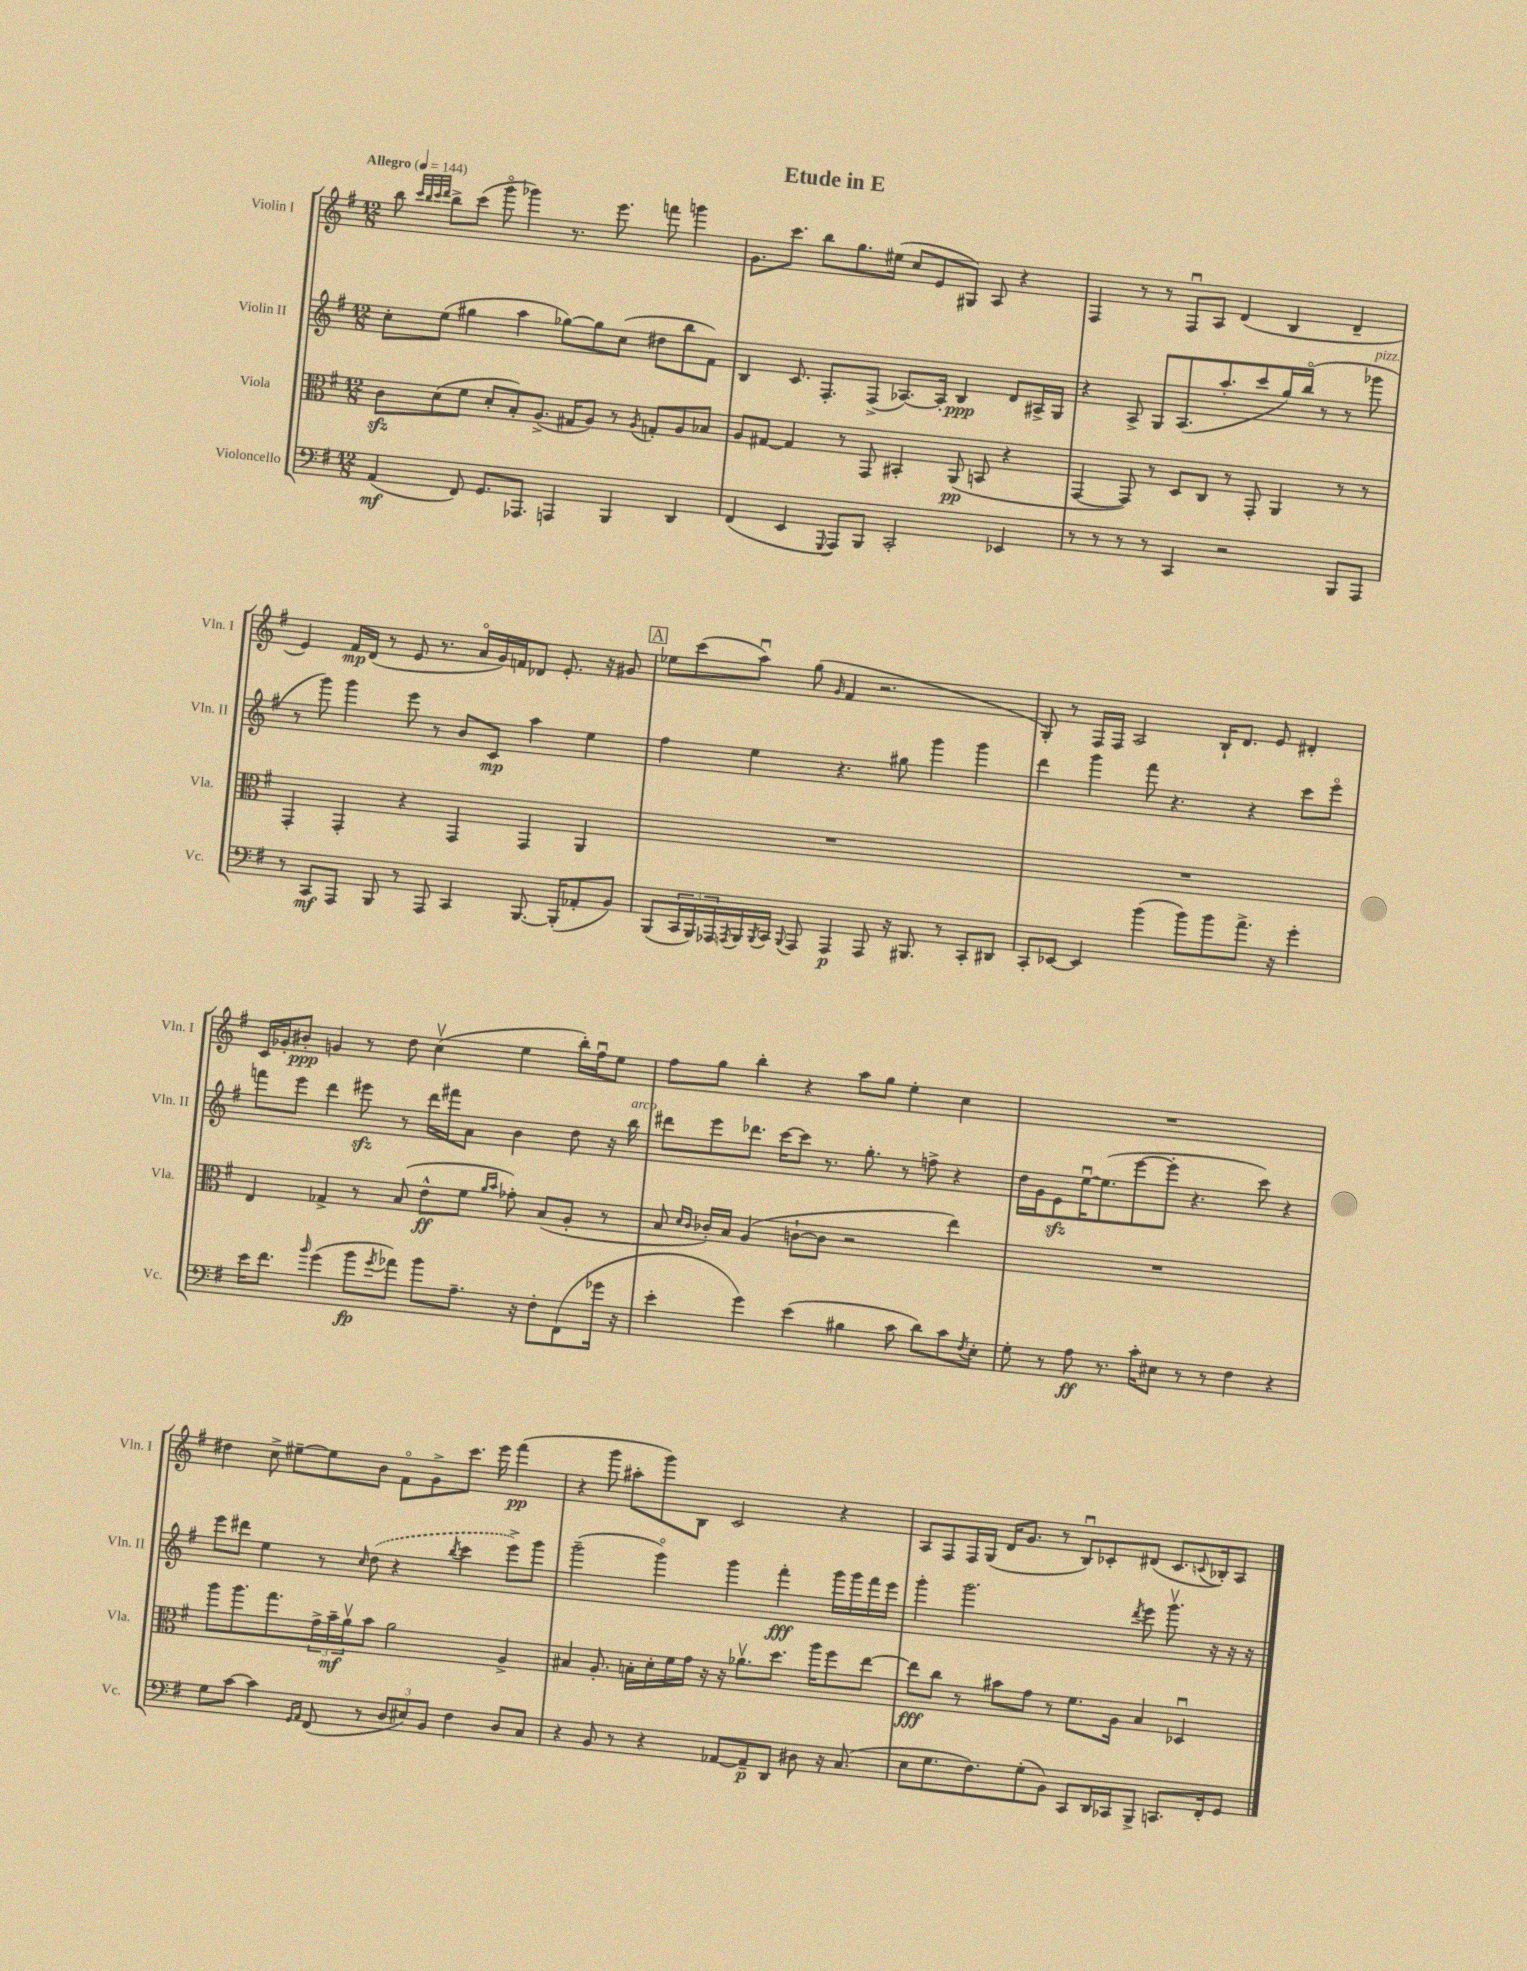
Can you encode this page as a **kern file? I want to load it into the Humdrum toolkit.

**kern	**dynam	**kern	**dynam	**kern	**dynam	**kern	**dynam
*part4	*part4	*part3	*part3	*part2	*part2	*part1	*part1
*staff4	*staff4	*staff3	*staff3	*staff2	*staff2	*staff1	*staff1
*I"Violoncello	*	*I"Viola	*	*I"Violin II	*	*I"Violin I	*
*I'Vc.	*	*I'Vla.	*	*I'Vln. II	*	*I'Vln. I	*
*clefF4	*	*clefC3	*	*clefG2	*	*clefG2	*
*k[f#]	*	*k[f#]	*	*k[f#]	*	*k[f#]	*
*M12/8	*	*M12/8	*	*M12/8	*	*M12/8	*
*MM144	*	*MM144	*	*MM144	*	*MM144	*
=1	=1	=1	=1	=1	=1	=1	=1
!	!	!	!	!	!	!LO:TX:a:B:t=Allegro	!
(4AA/	mf	8czz\L	.	8cc'\L	.	8bb\	.
.	.	.	.	.	.	32qqccc/LLL	.
.	.	.	.	.	.	32qqbb/	.
.	.	.	.	.	.	32qqccc/	.
.	.	.	.	.	.	32qqddd/JJJ	.
.	.	(8d\	.	(8ee\J	.	8bb^\L	.
8FF#/)	.	8f#\J	.	4gg#X\	.	(8ccc\J	.
8.GG/L	.	8d'/L	.	.	.	8ggg\	.
.	.	8B'/)	.	4aa\	.	4ggg-X\)	.
8.AAA-X/J	.	.	.	.	.	.	.
.	.	(8.A^/J	.	.	.	.	.
4AAAn/	.	.	.	[8gg-X\L)	.	8.r	.
.	.	16G#X/KL	.	.	.	.	.
.	.	8A/J)	.	8gg-\]	.	.	.
.	.	.	.	.	.	8.eee\	.
4BBB/	.	8r	.	(8cc\J	.	.	.
.	.	8qA/	.	.	.	.	.
.	.	8Gn'/L	.	8dd#X\L	.	8fffn\	.
4DD/	.	8A/	.	8bb\	.	4gggn\	.
.	.	8B-X/J	.	8f#\J)	.	.	.
=2	=2	=2	=2	=2	=2	=2	=2
(4FF#/	.	8A/L	.	4B/	.	8.g\L	.
.	.	[8G#X/J	.	.	.	.	.
.	.	.	.	.	.	8.ccc\J	.
4EE/	.	4G#/]	.	8.c/	.	.	.
.	.	.	.	.	.	8bb\L	.
.	.	.	.	8.F#'/L	.	.	.
8qqGGG/	.	.	.	.	.	.	.
8AAA/L)	.	8r	.	.	.	8.gg\	.
8BBB/J	.	8GG/	.	(8F#^/J	.	.	.
.	.	.	.	.	.	(16ee#X\Jk	.
2CC'/	.	4BB#X'/	.	[8.A-X/L)	.	8cc/L	.
.	.	.	.	.	.	8e/	.
.	.	.	.	16A-'/Jk]	.	.	.
.	.	(8AA/	pp	4B/	ppp	8G#X/J)	.
.	.	8BBn/	.	.	.	8A/	.
4EE-X/	.	4r	.	8d/L	.	4r	.
.	.	.	.	16A#X^/L	.	.	.
.	.	.	.	16G/JJ	.	.	.
=3	=3	=3	=3	=3	=3	=3	=3
8r	.	[4GG/	.	4r	.	4F#/	.
8r	.	.	.	.	.	.	.
8r	.	8GG/])	.	8A^/	.	8r	.
8r	.	8r	.	8G/L	.	8r	.
4CC/	.	8D/L	.	(8.A/	.	8F#u/L	.
.	.	8C/J	.	.	.	8A/J	.
.	.	.	.	8.aa'/	.	.	.
2r	.	8r	.	.	.	(4d/	.
.	.	8GG'/	.	8ccc/	.	.	.
.	.	4AA/	.	16gg/L)	.	4B/	.
.	.	.	.	(16bb/JJ	.	.	.
.	.	.	.	8r	.	.	.
8BBB/L	.	8r	.	8r	.	4d~/	.
!	!	!	!	!LO:TX:a:i:t=pizz.	!	!	!
8AAA/J	.	8r	.	8ggg-X\	.	.	.
!!LO:LB:g=z
=4	=4	=4	=4	=4	=4	=4	=4
8r	.	4GG'/	.	8r	.	4e/)	.
8CC/L	mf	.	.	8ggg\)	.	.	.
8AAA/J	.	4GG'/	.	4ggg\	.	16f#/LL	mp
.	.	.	.	.	.	(16d/JJ	.
8BBB/	.	.	.	.	.	8r	.
8r	.	4r	.	8eee\	.	8e/	.
8AAA/	.	.	.	8r	.	8.r	.
4CC/	.	4GG/	.	8b/L	.	.	.
.	.	.	.	.	.	16a/LL	.
.	.	.	.	8c/J	mp	16g/)	.
.	.	.	.	.	.	16fn/J	.
[8.BBB/	.	4GG/	.	4aa\	.	8d-X/J	.
.	.	.	.	.	.	8.e'/	.
(16BBB'/KL]	.	.	.	.	.	.	.
8AA-X'/	.	4AA/	.	4ee\	.	.	.
.	.	.	.	.	.	16r	.
8BB/J)	.	.	.	.	.	8g#X/	.
!!LO:REH:place=s1:t=A
=5	=5	=5	=5	=5	=5	=5	=5
(8BBB/L	.	1.r	.	4ff#\	.	8ee-X\L	.
24CC/L	.	.	.	.	.	(8ccc\	.
24BBB/)	.	.	.	.	.	.	.
24AAA-X/	.	.	.	.	.	.	.
8qAAAn/	.	.	.	.	.	.	.
16BBB/	.	.	.	4ee\	.	8aau\J)	.
8qBBB/	.	.	.	.	.	.	.
16CC/JJ	.	.	.	.	.	.	.
8qqBBB/	.	.	.	.	.	.	.
8AAA/	.	.	.	.	.	(8gg\	.
.	.	.	.	.	.	16qqg/	.
4AAA/	p	.	.	4.r	.	4f#/	.
8AAA/	.	.	.	.	.	2.r	.
16r	.	.	.	8gg#X\	.	.	.
8.BBB#X/	.	.	.	.	.	.	.
.	.	.	.	4ggg\	.	.	.
8r	.	.	.	.	.	.	.
8CC'/L	.	.	.	4ggg\	.	.	.
8DD#X/J	.	.	.	.	.	.	.
=6	=6	=6	=6	=6	=6	=6	=6
8CC'/L	.	1.r	.	4ddd\	.	8G'/)	.
[8EE-X/J	.	.	.	.	.	8r	.
4EE-/]	.	.	.	4ggg\	.	16F#/LL	.
.	.	.	.	.	.	16F#/JJ	.
.	.	.	.	.	.	2A/	.
(4b\	.	.	.	8fff#\	.	.	.
.	.	.	.	4.r	.	.	.
8b\L)	.	.	.	.	.	.	.
8b\	.	.	.	.	.	16B`/KL	.
.	.	.	.	.	.	8.d/J	.
8.a^\J	.	.	.	4r	.	.	.
.	.	.	.	.	.	8e/	.
16r	.	.	.	.	.	.	.
4g'\	.	.	.	8ccc\L	.	4d#X'/	.
.	.	.	.	8eee\J	.	.	.
!!LO:LB:g=z
=7	=7	=7	=7	=7	=7	=7	=7
16e\KL	.	4E/	.	8fffn\L	.	16c/LL	.
8.f#\J	.	.	.	.	.	16g-X'/J	.
.	.	.	.	8eee\J	.	8b#X'/J	ppp
16qqb/	.	.	.	.	.	.	.
(4g\	.	4G-X^/	.	4ddd\	.	4gn/	.
8b\L	fp	8r	.	8eee#Xzz\	.	8r	.
8qg/	.	.	.	.	.	.	.
8a-X\J)	.	(8B/	.	8r	.	8dd\	.
8b\L	.	8e^^\L	ff	16ddd\LL	.	(4ccv\	.
.	.	.	.	16fff#X\J	.	.	.
8.A~\J	.	8f#\J	.	8a\J	.	.	.
.	.	16qqa/LL	.	.	.	.	.
.	.	16qqb/JJ	.	.	.	.	.
.	.	8g-X'\)	.	4b\	.	4ee\	.
16r	.	.	.	.	.	.	.
8F#'\L	.	(8B/L	.	.	.	.	.
(8FF#\	.	8A'/J	.	8dd\	.	16bb'\LL)	.
.	.	.	.	.	.	16ff#u\J	.
16g-X\Jk	.	8r	.	16r	.	8ee\J	.
!	!	!	!	!LO:TX:a:i:t=arco	!	!	!
16r	.	.	.	16bb\	.	.	.
=8	=8	=8	=8	=8	=8	=8	=8
4e'\	.	8B/	.	8ddd#X\L	.	8ff#\L	.
.	.	16qqd/LL	.	.	.	.	.
.	.	16qqc/JJ	.	.	.	.	.
.	.	16c-X'/LL)	.	8eee\	.	8gg\J	.
.	.	16B/JJ	.	.	.	.	.
4g\)	.	(4A/	.	8.ddd-X\J	.	4bb'\	.
.	.	.	.	[16ccc\KL	.	.	.
(4e\	.	[8cn`\L	.	8ccc\J]	.	4r	.
.	.	8c\J]	.	8.r	.	.	.
4B#X\	.	2r	.	.	.	8aa\L	.
.	.	.	.	8.gg'\	.	.	.
.	.	.	.	.	.	8gg\J	.
8c\	.	.	.	8r	.	4ee'\	.
8d\L)	.	.	.	8ffn^\	.	.	.
8c\	.	4ee\)	.	4r	.	4cc\	.
8qF#/	.	.	.	.	.	.	.
8E'\J	.	.	.	.	.	.	.
=9	=9	=9	=9	=9	=9	=9	=9
8G'\	.	1.r	.	16dd\LL	.	1.r	.
.	.	.	.	16g\J	.	.	.
8r	.	.	.	8ezz\	.	.	.
8A\	ff	.	.	[16eeu\K	.	.	.
.	.	.	.	(8.ee\]	.	.	.
8.r	.	.	.	.	.	.	.
.	.	.	.	[8eee\	.	.	.
16c'\KL	.	.	.	.	.	.	.
8E#X\J	.	.	.	8eee'\J]	.	.	.
8r	.	.	.	4.r	.	.	.
8r	.	.	.	.	.	.	.
4F#\	.	.	.	.	.	.	.
.	.	.	.	8ccc\)	.	.	.
4r	.	.	.	4r	.	.	.
!!LO:LB:g=z
=10	=10	=10	=10	=10	=10	=10	=10
8G\L	.	8aa\L	.	8eee\L	.	4dd#X\	.
[8c\J	.	8.aa\	.	8ddd#X\J	.	.	.
4c\]	.	.	.	4ee\	.	8cc^\	.
.	.	8.gg\	.	.	.	.	.
.	.	.	.	.	.	[8ee#X~\L	.
16qqGG/LL	.	.	.	.	.	.	.
16qqAA/JJ	.	.	.	.	.	.	.
(8FF#/	.	24g^\L	.	8r	.	8ee#\]	.
.	.	24b~\	mf	.	.	.	.
.	.	24av\J	.	.	.	.	.
.	.	.	.	16qqcc/	.	.	.
8r	.	8b\J	.	(8dd\	.	8b\J	.
12D/L	.	2a\	.	4r	.	8f#\L	.
12E#X/)	.	.	.	.	.	.	.
.	.	.	.	.	.	8g^\	.
12BB/J	.	.	.	.	.	.	.
.	.	.	.	8qbb/	.	.	.
4F#\	.	.	.	4ccc\	.	8.ccc\J	.
.	.	.	.	.	.	16eee\	.
8D/L	.	4A^/	.	8eee^\L)	.	(4fff#\	pp
8C/J	.	.	.	8ggg\J	.	.	.
=11	=11	=11	=11	=11	=11	=11	=11
4r	.	4B#X/	.	(2ggg~\	.	4r	.
8BB/	.	8.A'/	.	.	.	8ggg\	.
8r	.	.	.	.	.	8aa#X'\L	.
.	.	16Bn'\LL	.	.	.	.	.
4r	.	16d'\	.	4ggg\)	.	8ggg\)	.
.	.	16f#\	.	.	.	.	.
.	.	16g\JJ	.	.	.	8B\J	.
.	.	16r	.	.	.	.	.
[8AA-X/L	.	16r	.	4ggg\	.	2c/	.
.	.	8.a-Xv\L	.	.	.	.	.
8AA-~/]	p	.	.	.	.	.	.
8DD/J	.	8.dd\J	.	4fff#'\	fff	.	.
8D#X\	.	.	.	.	.	.	.
.	.	16aa\KL	.	.	.	.	.
16r	.	8ff#\	.	16ggg\LL	.	4r	.
(8.C/	.	.	.	16ggg\	.	.	.
.	.	[8ee\J	.	16fff#\	.	.	.
.	.	.	.	16eee\JJ	.	.	.
=12	=12	=12	=12	=12	=12	=12	=12
8E\L	.	8ee\L]	fff	4ggg'\	.	8A/L	.
8.G\	.	8cc\J	.	.	.	8F#/	.
.	.	8r	.	2.ggg\	.	16F#/L	.
8.F#\)	.	.	.	.	.	(16G/JJ	.
.	.	8b#X\L	.	.	.	16d/KL	.
.	.	.	.	.	.	8.g/J	.
(8G'\	.	8g\J	.	.	.	.	.
8BB\J)	.	8r	.	.	.	8r	.
8CC/L	.	8.f#\L	.	.	.	8Bu/L)	.
16DD/L	.	.	.	.	.	8c-X'/	.
16CC-X/J	.	16A\Jk	.	.	.	.	.
.	.	.	.	8qddd/	.	.	.
8BBB^/J	.	4B/	.	8eee\	.	(8d#X/J	.
8.CCn/L	.	.	.	8.gggv\	.	8.c-/L	.
.	.	4D-Xu/	.	.	.	.	.
.	.	.	.	.	.	8qqcn/	.
16FF#'/k	.	.	.	16r	.	16B-X'/k)	.
8GG/J	.	.	.	16r	.	8A/J	.
.	.	.	.	16r	.	.	.
==	==	==	==	==	==	==	==
*-	*-	*-	*-	*-	*-	*-	*-
